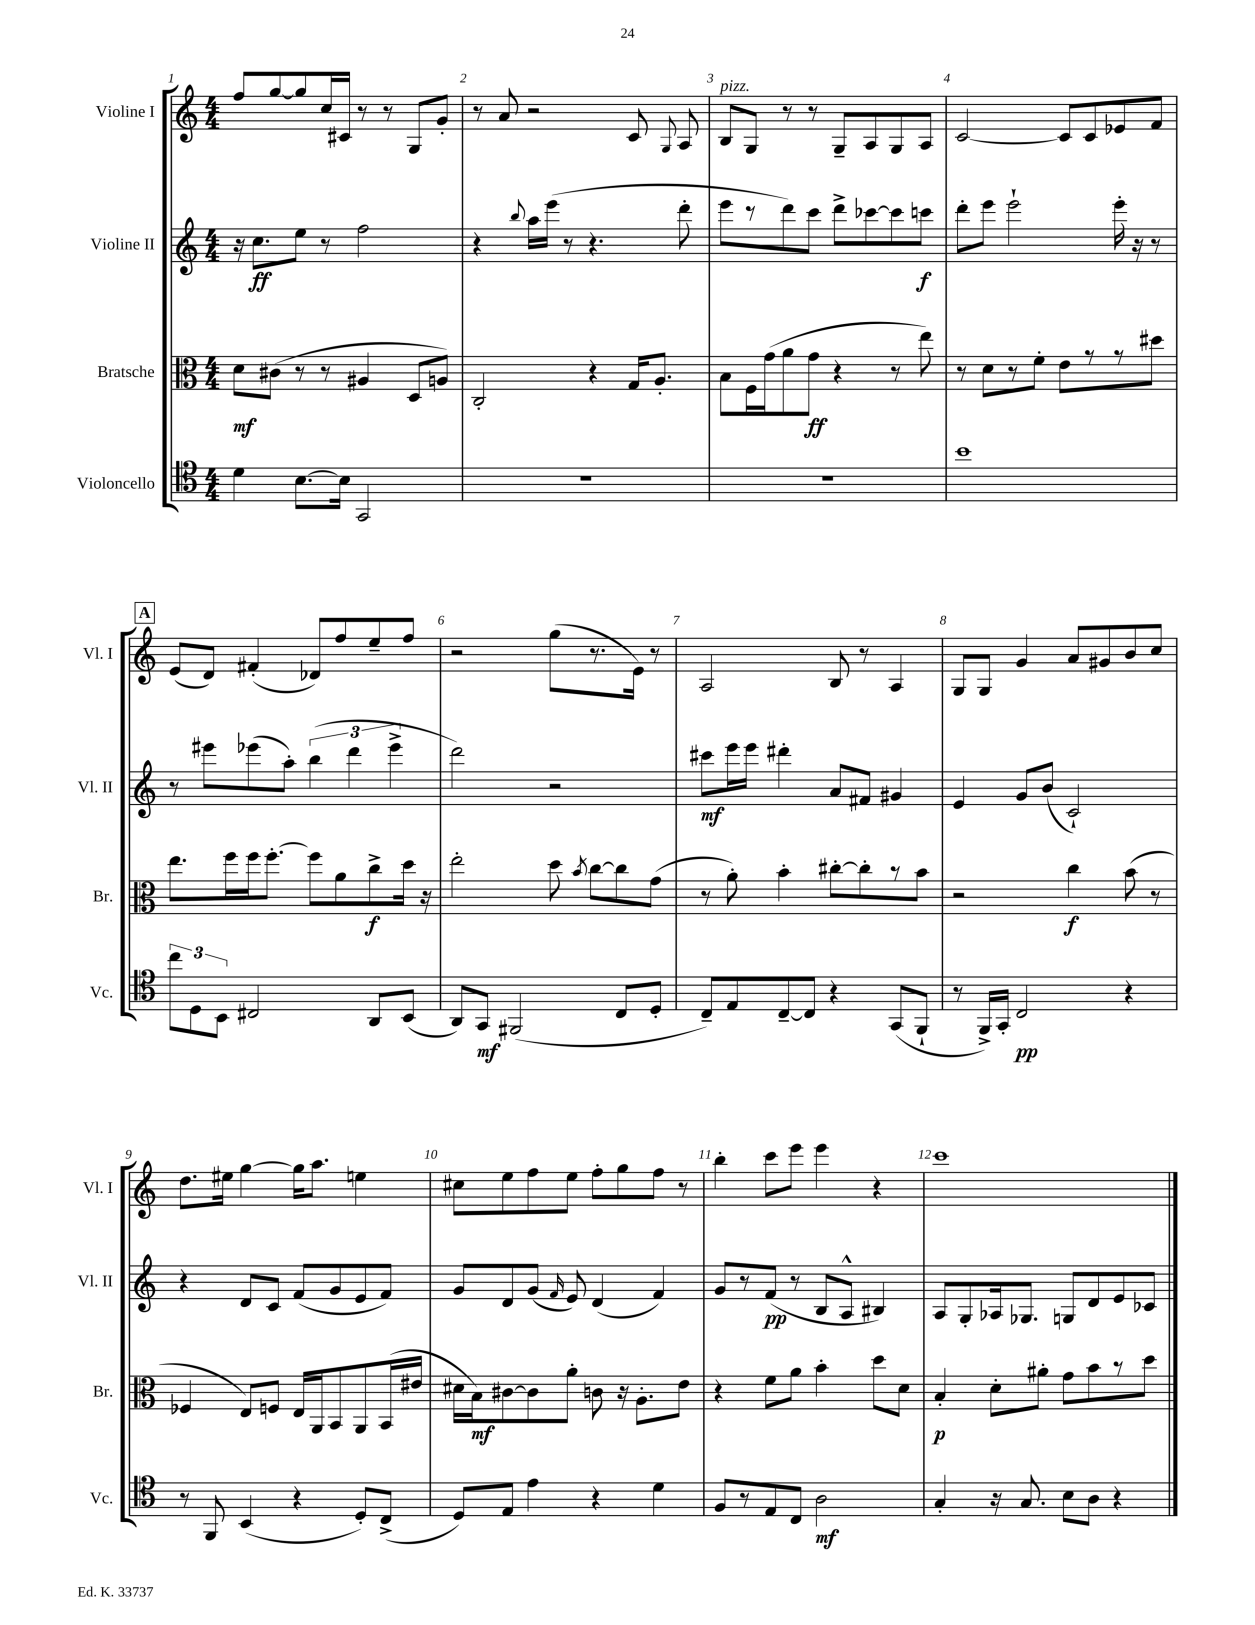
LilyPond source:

<<
\new StaffGroup <<
\new Staff = "s0" \with { instrumentName = "Violine I" shortInstrumentName = "Vl. I" } {
    \clef treble \key c \major \numericTimeSignature \time 4/4
    \autoBeamOff f''8[ g''8~ g''8 c''16 cis'16] r8 r8 g8[ g'8]-. |
    r8 a'8 r2 c'8 \appoggiatura { g8 } a8 |
    b8[^\markup { \italic "pizz." } g8] r8 r8 g8[-- a8 g8 a8] |
    c'2~ c'8[ c'8 ees'8 f'8] |
    \mark \markup { \box "A" } e'8[( d'8]) fis'4-.( des'8[) f''8 e''8-- f''8] |
    r2 g''8[( r8. e'16]) r8 |
    a2 b8 r8 a4 |
    g8[ g8] g'4 a'8[ gis'8 b'8 c''8] |
    d''8.[ eis''16] g''4~ g''16[ a''8.] e''4 |
    cis''8[ e''8 f''8 e''8] f''8[-. g''8 f''8] r8 |
    b''4-. c'''8[ e'''8] e'''4 r4 |
    c'''1 \bar "|." |
}
\new Staff = "s1" \with { instrumentName = "Violine II" shortInstrumentName = "Vl. II" } {
    \clef treble \key c \major \numericTimeSignature \time 4/4
    \autoBeamOff r16 c''8.[\ff e''8] r8 f''2 |
    r4 \appoggiatura { b''8 } a''16[ e'''16]( r8 r4. d'''8-. |
    e'''8[ r8 d'''8) c'''8] d'''8[-> ces'''8~ ces'''8 c'''8]\f |
    d'''8[-. e'''8] e'''2-! e'''16-. r16 r8 |
    \mark \markup { \box "A" } r8 eis'''8[ ees'''8( a''8]-.) \tuplet 3/2 { b''4( d'''4 ees'''4-> } |
    d'''2) r2 |
    cis'''8[\mf e'''16 e'''16] dis'''4-. a'8[ fis'8] gis'4 |
    e'4 g'8[ b'8]( c'2-!) |
    r4 d'8[ c'8] f'8[( g'8 e'8 f'8]) |
    g'8[ d'8 g'8]( \grace { f'16 } e'8) d'4( f'4) |
    g'8[ r8 f'8]\pp( r8 b8[ a8]-^ bis4) |
    a8[ g8-. aes16 ges8.] g8[ d'8 e'8 ces'8] \bar "|." |
}
\new Staff = "s2" \with { instrumentName = "Bratsche" shortInstrumentName = "Br." } {
    \clef alto \key c \major \numericTimeSignature \time 4/4
    \autoBeamOff d'8[\mf cis'8]( r8 r8 ais4 d8[ a8]) |
    c2-. r4 g16[ a8.]-. |
    b8[ f16 g'16( a'8 g'8]\ff r4 r8 e''8) |
    r8 d'8[ r8 f'8]-. e'8[ r8 r8 dis''8] |
    \mark \markup { \box "A" } e''8.[ f''16 f''16 f''8.]~-. f''8[ a'8 c''8->\f d''16] r16 |
    e''2-. d''8 \acciaccatura { b'8 } c''8[~ c''8 g'8]( |
    r8 a'8-.) b'4-. cis''8[~-. cis''8-. r8 b'8] |
    r2 c''4\f b'8( r8 |
    fes4 e8[) f8] e16[ a,16 b,8 a,8 b,16( eis'16] |
    dis'16[ b16\mf) cis'8~ cis'8 a'8]-. c'8 r16 a8.[-. e'8] |
    r4 f'8[ a'8] b'4-. d''8[ d'8] |
    b4-.\p d'8[-. ais'8]-. g'8[ b'8 r8 d''8] \bar "|." |
}
\new Staff = "s3" \with { instrumentName = "Violoncello" shortInstrumentName = "Vc." } {
    \clef tenor \key c \major \numericTimeSignature \time 4/4
    \autoBeamOff d'4 b8.[~ b16] g,2 |
    R1 |
    R1 |
    b'1 |
    \mark \markup { \box "A" } \tuplet 3/2 { c''8[ d8 b,8] } cis2 a,8[ b,8]( |
    a,8[) g,8]\mf fis,2( c8[ d8]-. |
    c8[--) e8 c8~-- c8] r4 g,8[( f,8]-! |
    r8 f,16[->) g,16]-. c2\pp r4 |
    r8 f,8 b,4( r4 d8[-.) c8]->( |
    d8[) e8] e'4 r4 d'4 |
    f8[ r8 e8 c8] a2\mf |
    g4-. r16 g8. b8[ a8] r4 \bar "|." |
}
>>
>>
\layout { \context { \Score \override BarNumber.break-visibility = ##(#f #t #t) barNumberVisibility = #all-bar-numbers-visible } }
